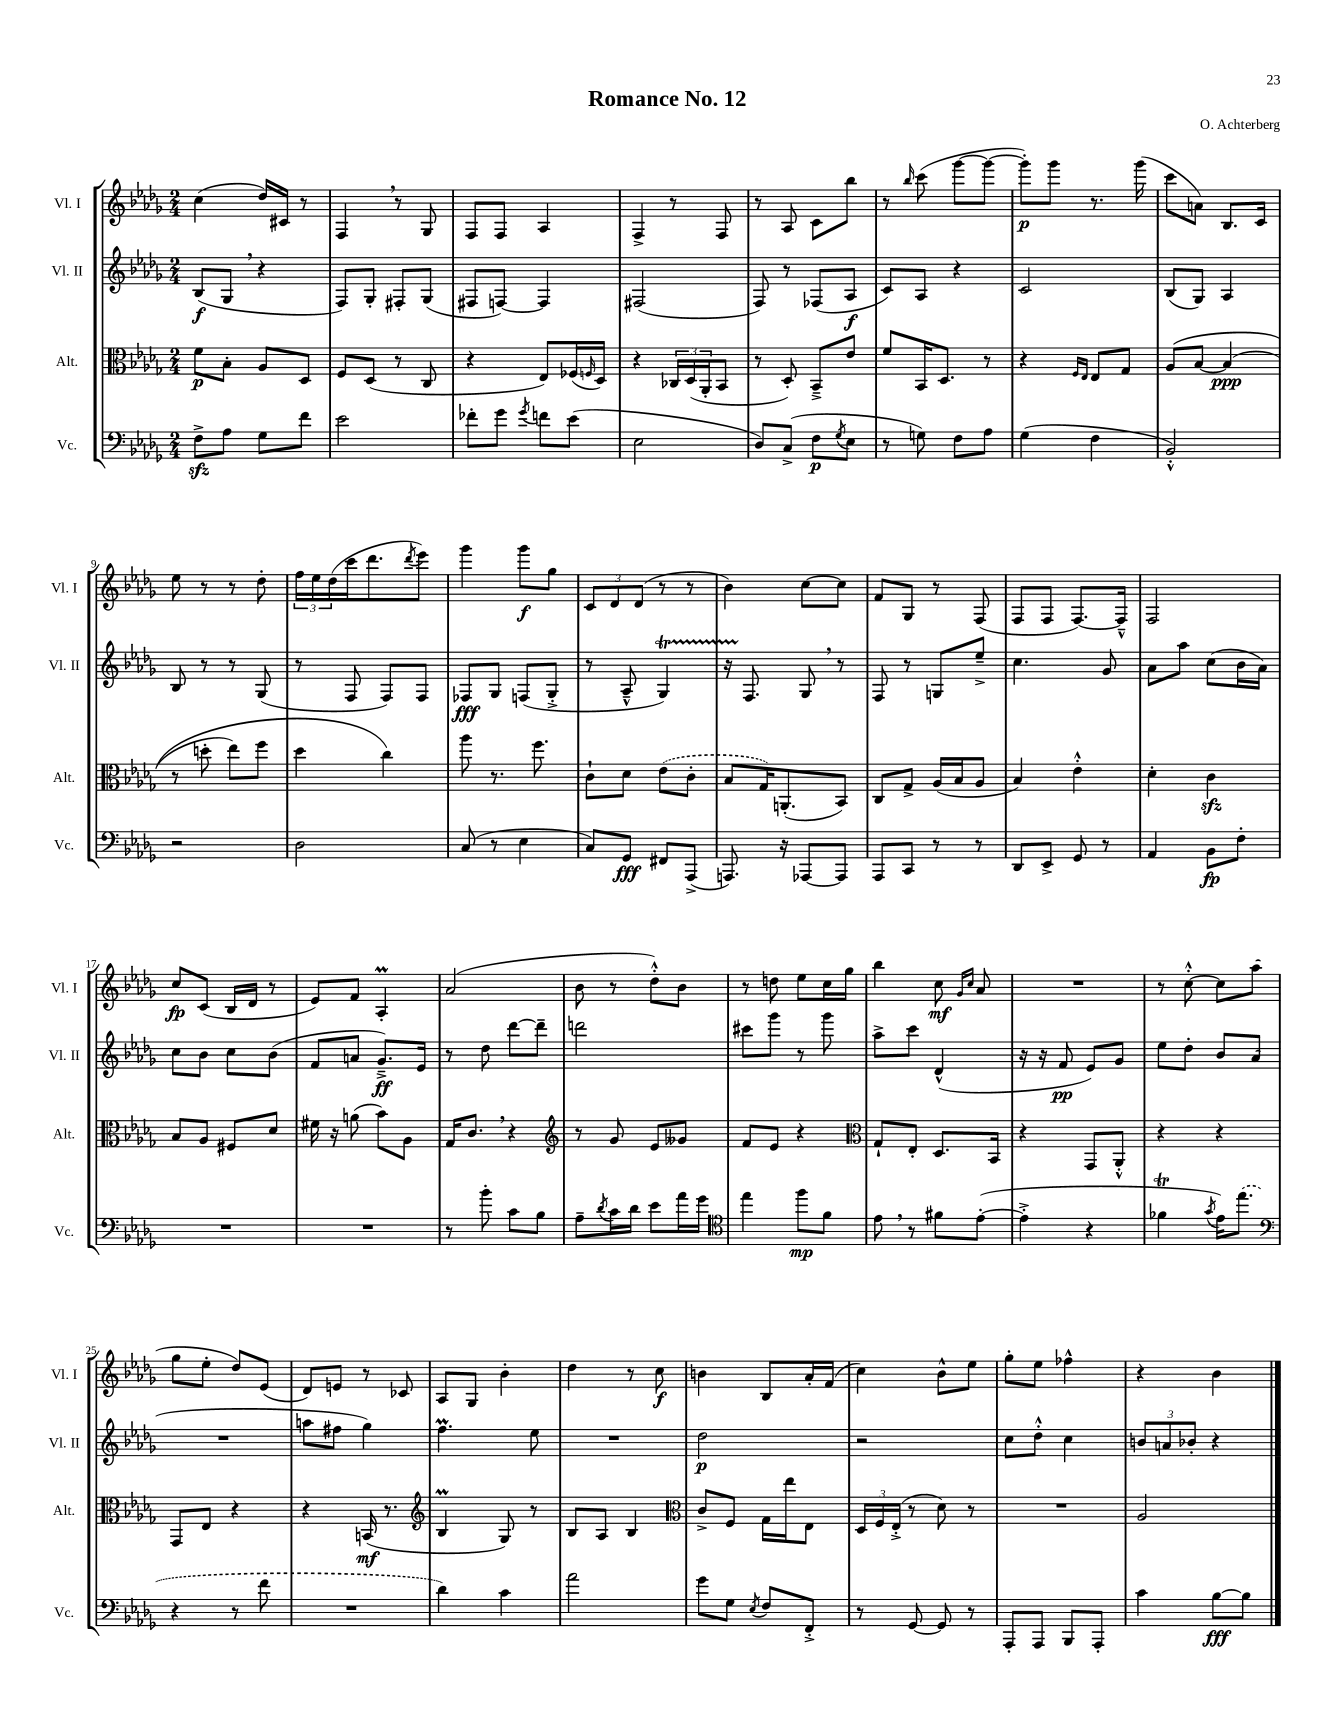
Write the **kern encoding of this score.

**kern	**kern	**kern	**kern
*staff4	*staff3	*staff2	*staff1
*clefF4	*clefC3	*clefG2	*clefG2
*k[b-e-a-d-g-]	*k[b-e-a-d-g-]	*k[b-e-a-d-g-]	*k[b-e-a-d-g-]
*M2/4	*M2/4	*M2/4	*M2/4
8F^\L	8f\L	(8B-/L	(4cc\
8A-\J	8B-'\J	8G-/J	.
8G-\L	8A-/L	4r	16dd-/LL)
.	.	.	16c#/JJ
8f\J	8D-/J	.	8r
=	=	=	=
2e-\	8F/L	8F/L)	4F/
.	(8D-/J	8G-'/J	.
.	8r	8F#'/L	8r
.	8C/	(8G-/J	8G-/
=	=	=	=
8f-'\L	4r	8F#/L	8F/L
8g-\J	.	[8F/J)	8F/J
8qg-/	.	.	.
8f\L	8E-/L)	4F/]	4A-/
(8e-\J	(16F-/L	.	.
.	16qqF/	.	.
.	16D-/JJ)	.	.
=	=	=	=
2E-\	4r	(2F#/	4F^/
.	24C-/LL	.	8r
.	(24D-/	.	.
.	24AA-'/J	.	.
.	8BB-/J	.	8F/
=	=	=	=
8D-/L)	8r	8F/)	8r
(8C^/J	8D-'/)	8r	8A-/
8F\L	8BB-~^/L	(8F-/L	8c\L
8qG-/	.	.	.
8E-\J	8e-/J	8A-/J	8bb-\J
=	=	=	=
8r	8f/L	8c/L)	8r
.	.	.	16qqbb-/
8G\)	16BB-/K	8A-/J	(8ccc\
.	8.D-/J	.	.
8F\L	.	4r	[8ggg-\L
8A-\J	8r	.	8ggg-\_J
=	=	=	=
(4G-\	4r	2c/	8ggg-'\]L)
.	.	.	8ggg-\J
.	16qqF/LL	.	.
.	16qqE-/JJ	.	.
4F\	8E-/L	.	8.r
.	8G-/J	.	.
.	.	.	(16ggg-\
=	=	=	=
2BB-'^^/)	&(8A-/L	(8B-/L	8ccc\L
.	[8B-/J	8G-/J)	8a\J)
.	(4B-/]	4A-/	8.B-/L
.	.	.	16c/Jk
=	=	=	=
2r	8r	8B-/	8ee-\
.	8dd'\	8r	8r
.	8ee-\L)	8r	8r
.	8ff\J	(8G-/	8dd-'\
=	=	=	=
2D-\	4dd-\	8r	24ff\LL
.	.	.	24ee-\
.	.	.	(24dd-\
.	.	8F/	16ccc\J
.	.	.	8.ddd-\
.	4cc\&)	8F/L)	.
.	.	.	8qddd-/
.	.	8F/J	8eee-\J)
=	=	=	=
(8C/	8aa-\	8F-/L	4ggg-\
8r	8.r	8G-/J	.
4E-\	.	(8F/L	8ggg-\L
.	8.ff\	.	.
.	.	8G-'^/J	8gg-\J
=	=	=	=
8C/L)	8c`\L	8r	12c/L
.	.	.	12d-/
8GG-/J	8d-\J	8A-~^^/	.
.	.	.	(12d-/J
8FF#/L	(8e-\L	4G-/)	8r
(8AAA-^/J	8c'\J	.	8r
=	=	=	=
8.AAA/)	8B-/L	16r	4b-\)
.	.	8.F/	.
.	16G-/K)	.	.
16r	(8.AA'/	.	.
[8AAA-/L	.	8G-/	[8cc\L
8AAA-/]J	8BB-/J)	8r	8cc\]J
=	=	=	=
8AAA-/L	8C/L	8F/	8f/L
8CC/J	8G-^/J	8r	8G-/J
8r	(16A-/LL	8G/L	8r
.	16B-/J	.	.
8r	8A-/J	8ee-~^/J	(8F/
=	=	=	=
8DD-/L	4B-/)	4.cc\	8F/L
8EE-^/J	.	.	8F/J
8GG-/	4e-'^^\	.	[8.F/L)
8r	.	8g-/	.
.	.	.	16F~^^/]Jk
=	=	=	=
4AA-/	4d-'\	8a-\L	2F/
.	.	8aa-\J	.
8BB-\L	4c\	(8cc\L	.
8F'\J	.	16b-\L	.
.	.	16a-\JJ)	.
=	=	=	=
2r	8B-/L	8cc\L	8cc/L
.	8A-/J	8b-\J	(8c/J
.	8F#/L	8cc\L	16B-/LL
.	.	.	16d-/JJ
.	8d-/J	(8b-\J	8r
=	=	=	=
2r	16f#\	8f/L	8e-/L)
.	16r	.	.
.	(8a\	8a/J	8f/J
.	8b-\L)	8.g-~^/L)	4A-'/
.	8A-\J	.	.
.	.	16e-/Jk	.
=	=	=	=
8r	16G-/LK	8r	(2a-/
.	8.c/J	.	.
8b-'\	.	8dd-\	.
8c\L	4r	[8ddd-\L	.
8B-\J	.	8ddd-~\]J	.
=	=	=	=
*	*clefG2	*	*
8A-~\L	8r	2ddd\	8b-\
8qd-/	.	.	.
16c\L	8g-/	.	8r
16d-\JJ	.	.	.
8e-\L	8e-/L	.	8dd-'^^\L)
16a-\L	8g--/J	.	8b-\J
16g-\JJ	.	.	.
=	=	=	=
*clefC4	*	*	*
4ee-\	8f/L	8ccc#\L	8r
.	8e-/J	8ggg-\J	8dd\
8ff\L	4r	8r	8ee-\L
8f\J	.	8ggg-\	16cc\L
.	.	.	16gg-\JJ
=	=	=	=
*	*clefC3	*	*
8e-\	8G-`/L	8aa-^\L	4bb-\
8r	8E-'/J	8ccc\J	.
8f#\L	8.D-/L	(4d-^^/	8cc\
.	.	.	16qqg-/LL
.	.	.	16qqcc/JJ
([8e-'\J	.	.	8a-/
.	16BB-/Jk	.	.
=	=	=	=
4e-'^\]	4r	16r	2r
.	.	16r	.
.	.	8f/	.
4r	8GG-/L	8e-/L)	.
.	8AA-'^^/J	8g-/J	.
=	=	=	=
4f-\	4r	8ee-\L	8r
.	.	8dd-'\J	[8cc'^^\
8qg-/	.	.	.
16e-\LK)	4r	8b-/L	8cc\]L
(8.ee-\J	.	.	.
.	.	(8a-/J	(8aa-\J
=	=	=	=
*clefF4	*	*	*
4r	8GG-/L	2r	8gg-\L
.	8E-/J	.	8ee-'\J
8r	4r	.	8dd-/L)
8f\	.	.	(8e-/J
=	=	=	=
2r	4r	8aa\L	8d-/L)
.	.	8ff#\J	8e/J
.	(16BB/	4gg-\)	8r
.	8.r	.	.
.	.	.	8c-/
=	=	=	=
*	*clefG2	*	*
4d-\)	4B-/	4.ff\	8A-/L
.	.	.	8G-/J
4c\	8G-/)	.	4b-'\
.	8r	8ee-\	.
=	=	=	=
2a-\	8B-/L	2r	4dd-\
.	8A-/J	.	.
.	4B-/	.	8r
.	.	.	8cc\
=	=	=	=
*	*clefC3	*	*
8g-\L	8c^/L	2dd-\	4b\
8G-\J	8F/J	.	.
8qE-/	.	.	.
8F/L	16G-\LL	.	8B-/L
.	16ee-\J	.	.
8FF'^/J	8E-\J	.	16a-'/L
.	.	.	(16f/JJ
=	=	=	=
8r	24D-/LL	2r	4cc\)
.	24F/	.	.
.	(24E-'^/JJ	.	.
[8GG-/	8r	.	.
8GG-/]	8d-\)	.	8b-^^\L
8r	8r	.	8ee-\J
=	=	=	=
8AAA-'/L	2r	8cc\L	8gg-'\L
8AAA-/J	.	8dd-'^^\J	8ee-\J
8BBB-/L	.	4cc\	4ff-^^\
8AAA-'/J	.	.	.
=	=	=	=
4c\	2A-/	12b/L	4r
.	.	12a/	.
.	.	12b-'/J	.
[8B-\L	.	4r	4b-\
8B-\]J	.	.	.
==	==	==	==
*-	*-	*-	*-
